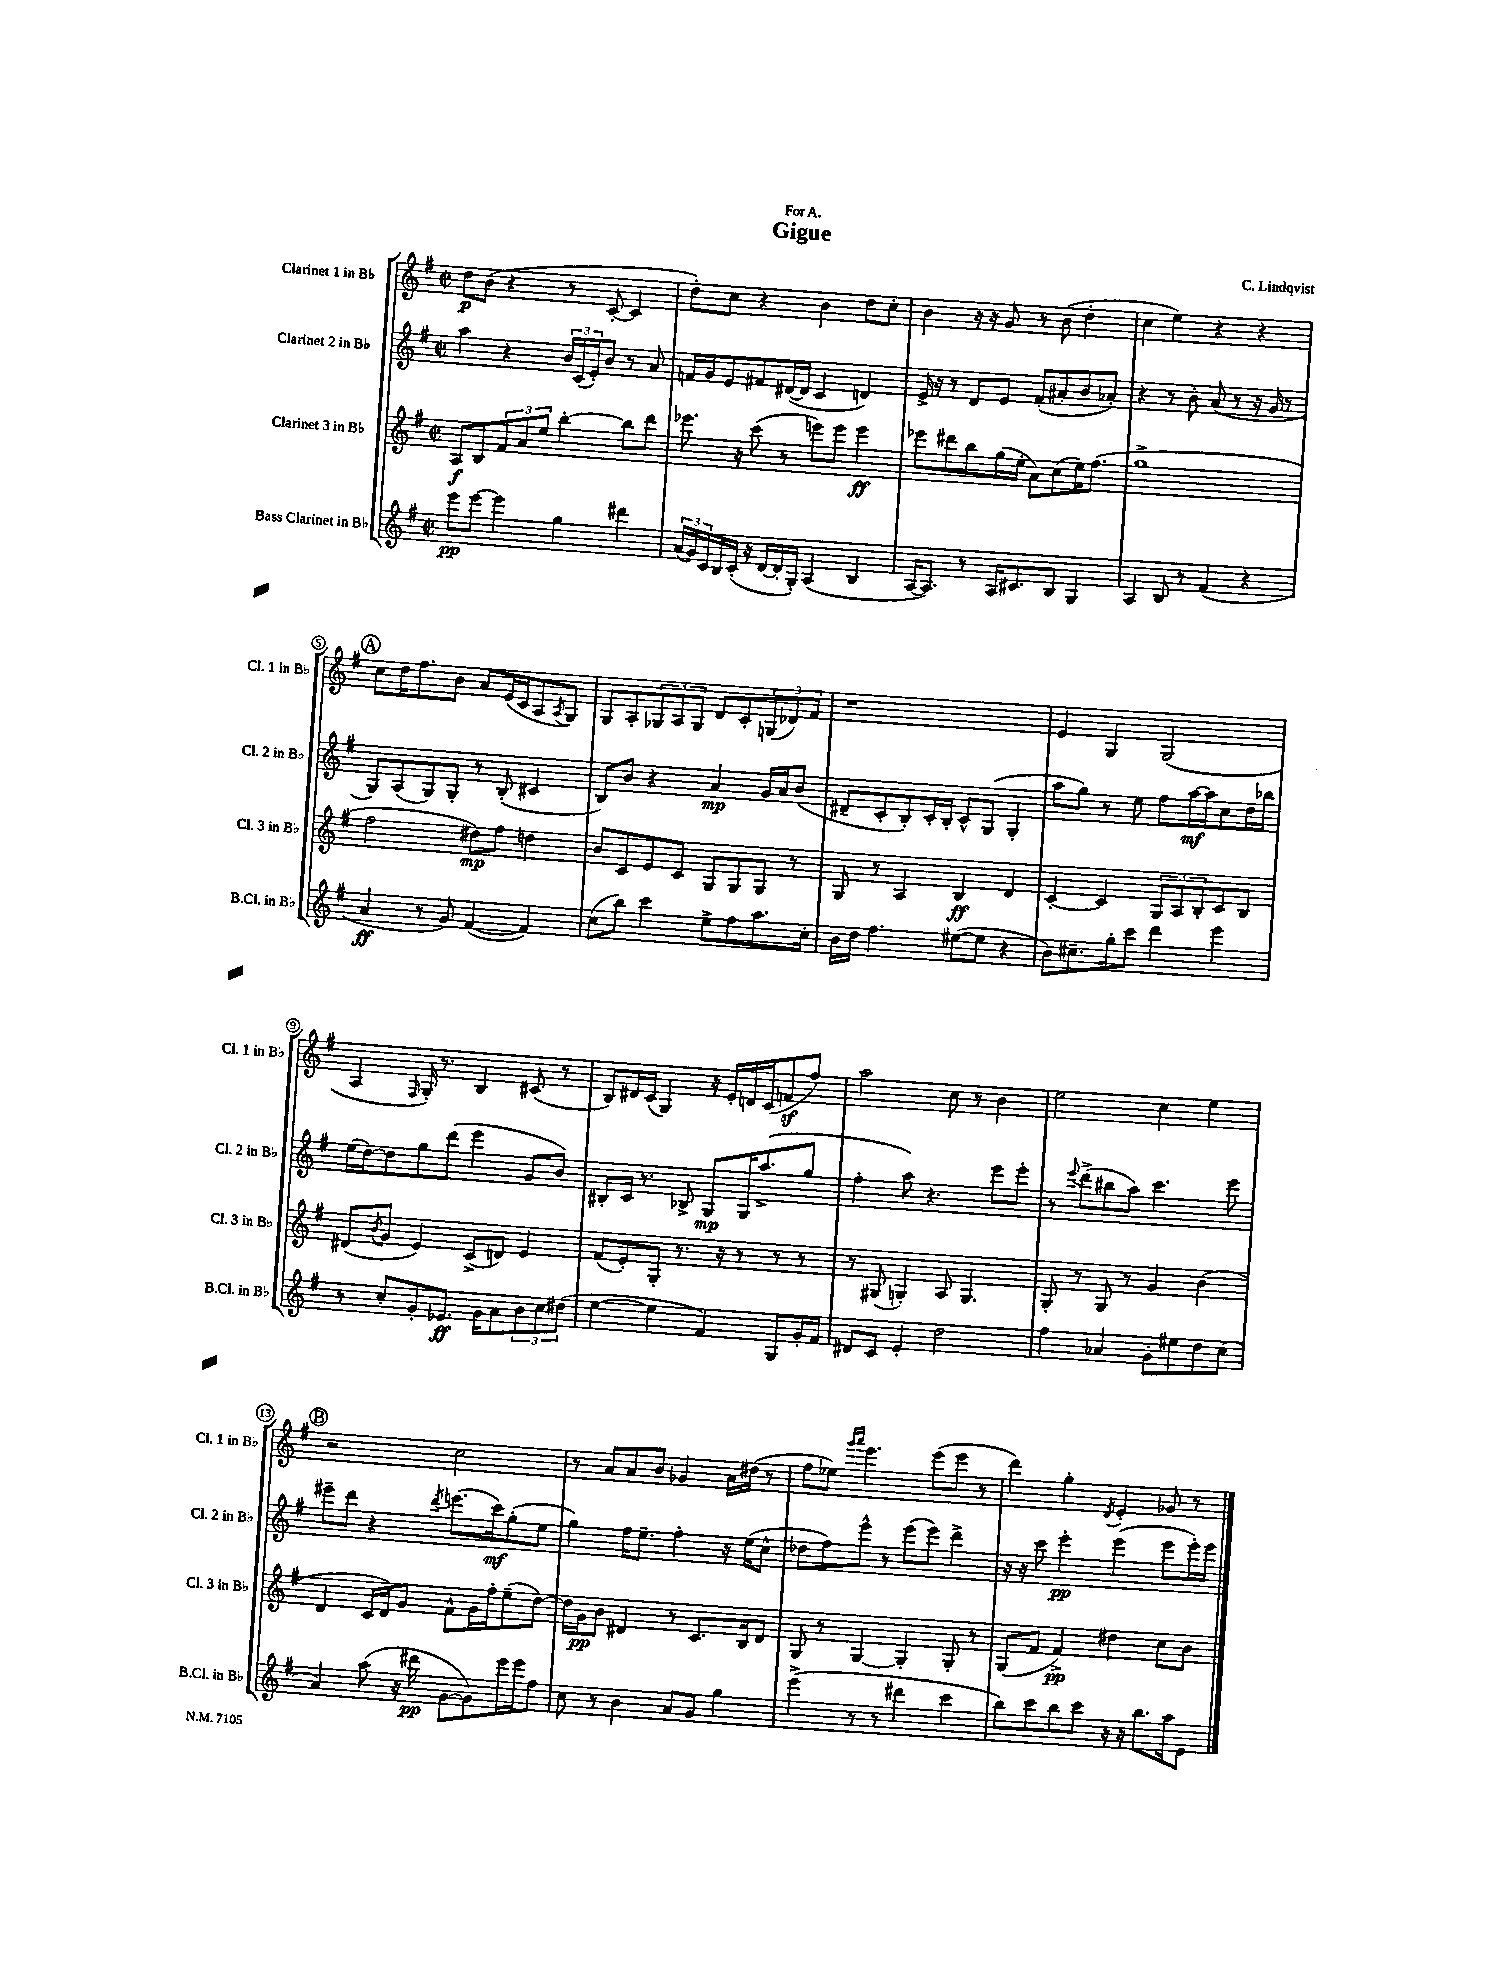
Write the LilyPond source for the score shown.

\header { title = "Gigue" composer = "C. Lindqvist" dedication = "For A." }
<<
\new StaffGroup <<
\new Staff = "s0" \with { instrumentName = "Clarinet 1 in Bb" shortInstrumentName = "Cl. 1 in Bb" } {
    \clef treble \key g \major \defaultTimeSignature \time 2/2
    d''8\p b'8( r4 r8 c'8~-. c'4 |
    d''8-.) c''8 r4 b'4 d''8 c''8-. |
    b'4 r16 r16 g'8 r8 b'8( d''4-. |
    c''4 e''4) r4 r4 |
    \mark \markup { \circle "A" } c''8 d''16 fis''8. b'8 a'8 e'16( c'16 a8 \acciaccatura { a8 } g8) |
    g8 a8-. \tuplet 3/2 { ges8 a8 ges8 } d'8 c'8-. \tuplet 3/2 { g8( des'8) fis'8 } |
    r1 |
    e'4 g4 g2( |
    a4 \grace { fis16 } g16-.) r8. b4 cis'8( r8 |
    b8) dis'16 c'16( g4) r16 e'16-. d'16 c'16( f'8\sf fis''8) |
    a''2 c''8 r8 b'4 |
    e''2 c''4 e''4 |
    \mark \markup { \circle "B" } r2 c''2 |
    r8 a'8 a'8 b'8 ges'4 a'16 dis''16( r8 |
    fis''8 ees''8) \grace { g'''16 a'''16 } e'''4. e'''8( e'''8 r8 |
    d'''4) g''4-. \acciaccatura { d'8 } e'4-. ges'8 r8 \bar "|." |
}
\new Staff = "s1" \with { instrumentName = "Clarinet 2 in Bb" shortInstrumentName = "Cl. 2 in Bb" } {
    \clef treble \key g \major \defaultTimeSignature \time 2/2
    a''4 r4 \tuplet 3/2 { b'16 c'16( e'16-.) } b'8 r8 a'8 |
    f'16 g'16 e'8 fis'8 dis'16~( dis'16 c'4 d'4) |
    e'16-> r16 r8 d'8 e'8 fis'8-.( ais'8-. b'8 aes'8-.) |
    r4 r8 b'8-. a'8( r8 r16 g'16 r8 |
    \mark \markup { \circle "A" } g8) a8( g8) g8-. r8 b8-.( cis'4 |
    b8) b'8 r4 a'4\mp g'16 a'16 b'8( |
    dis'8-- c'8-. b8-.) c'16-. b16-. c'8-^ g8( g4-. |
    a''8 g''8) r8 e''8 fis''8 a''16~\mf a''16 c''8 d''16 bes''16 |
    e''16( d''16~) d''8 g''8 d'''8( e'''4 g'8 b'8) |
    bis8-. c'16 r8. bes8-> g8\mp g16 a''8.->( g''8 |
    fis''4-. a''8) r4. e'''8 e'''8-. |
    r8 \appoggiatura { e'''8 } d'''8->( bis''8 a''8) c'''4. e'''8 |
    \mark \markup { \circle "B" } eis'''8-- d'''8 r4 \acciaccatura { d'''8 } e'''8.( c'''16\mf) g''8-.( e''8 |
    g''4) fis''16 e''8.-- fis''4-. r16 e''16( c''8-^ |
    des''8 fis''8) e'''8-^ r8 e'''8( e'''8) d'''4-> |
    r16 r16 c'''8 e'''4-.\pp e'''4( e'''8 e'''16-.) e'''16 \bar "|." |
}
\new Staff = "s2" \with { instrumentName = "Clarinet 3 in Bb" shortInstrumentName = "Cl. 3 in Bb" } {
    \clef treble \key g \major \defaultTimeSignature \time 2/2
    a8\f b8 \tuplet 3/2 { fis'8 a'8 e''8 } b''4~-. b''8 d'''8 |
    ees'''8. r16 c'''8( r8 e'''8) e'''8 e'''4\ff |
    ees'''8 dis'''8 b''8 g''16( e''16-. a'8) c''8( e''16) fis''8.( |
    g''1-> |
    \mark \markup { \circle "A" } fis''2 dis''8\mp) fis''8 d''4 |
    b'8 c'8 e'8 c'8 g8 g8 g8 r8 |
    g8 r8 a4 b4\ff d'4 |
    c'4~-. c'4 \tuplet 3/2 { g8 a8 b8-. } c'8 b8 |
    dis'8( \acciaccatura { b'8 } g'8 e'4) c'8->( d'8) e'4 |
    fis'8( e'8-.) g8-. r8. r16 r8 r8 r8 |
    r8 gis8( g4-.) a8 g4. |
    g8-. r8 g8 r8 g'4 b'4( |
    \mark \markup { \circle "B" } d'4 c'16 d'16) g'8 fis'8-^ g'16 fis''16-. e''8--( d''8~) |
    d''16 g'16\pp b'8 dis'4 r8 c'8. b16 dis'8 |
    g8 r8 g4~ g4-. g8-. r8 |
    g8( fis'8 fis'4->\pp) dis''4 c''8 b'8 \bar "|." |
}
\new Staff = "s3" \with { instrumentName = "Bass Clarinet in Bb" shortInstrumentName = "B.Cl. in Bb" } {
    \clef treble \key g \major \defaultTimeSignature \time 2/2
    e'''8\pp e'''8~ e'''4 g''4 dis'''4 |
    \tuplet 3/2 { a'16( g'16) c'16 } b16 c'16-.( r16 d'16~ d'16-. g16-.) a4( b4 |
    a16~ a8.) r8 a16 cis'8. b8 g4 |
    a4 b8 r8 fis'4( r4 |
    \mark \markup { \circle "A" } a'4\ff r8 g'8) fis'4~( fis'4) |
    c''8( b''8) c'''4 e''8-> fis''8 a''8. c''16-. |
    b'16 d''16 fis''4. eis''8~( eis''8 r4 |
    b'8) cis''8.-- g''16-. c'''8 d'''4 e'''4 |
    r8 c''8-. g'8-. ees'8.\ff g'16 a'8 \tuplet 3/2 { b'8 c''8 dis''8( } |
    e''4~ e''4 fis'4) g8 g'16-. fis'16 |
    dis'8 c'8 e'4-. d''2 |
    fis''4 aes'4 g'8-. eis''8 d''8 c''8( |
    \mark \markup { \circle "B" } a'4) a''8( r16 dis'''16\pp g'8~ g'8) e'''16 e'''16 fis''8 |
    c''8 r8 b'4 a'8 g'8 g''4 |
    e'''4->( r8 r8 dis'''4 c'''4 |
    b''8) c'''8 b''8 c'''8 r16 r16 b''8. a''16 e'8 \bar "|." |
}
>>
>>
\layout { \context { \Score \override BarNumber.stencil = #(make-stencil-circler 0.1 0.3 ly:text-interface::print) } }
